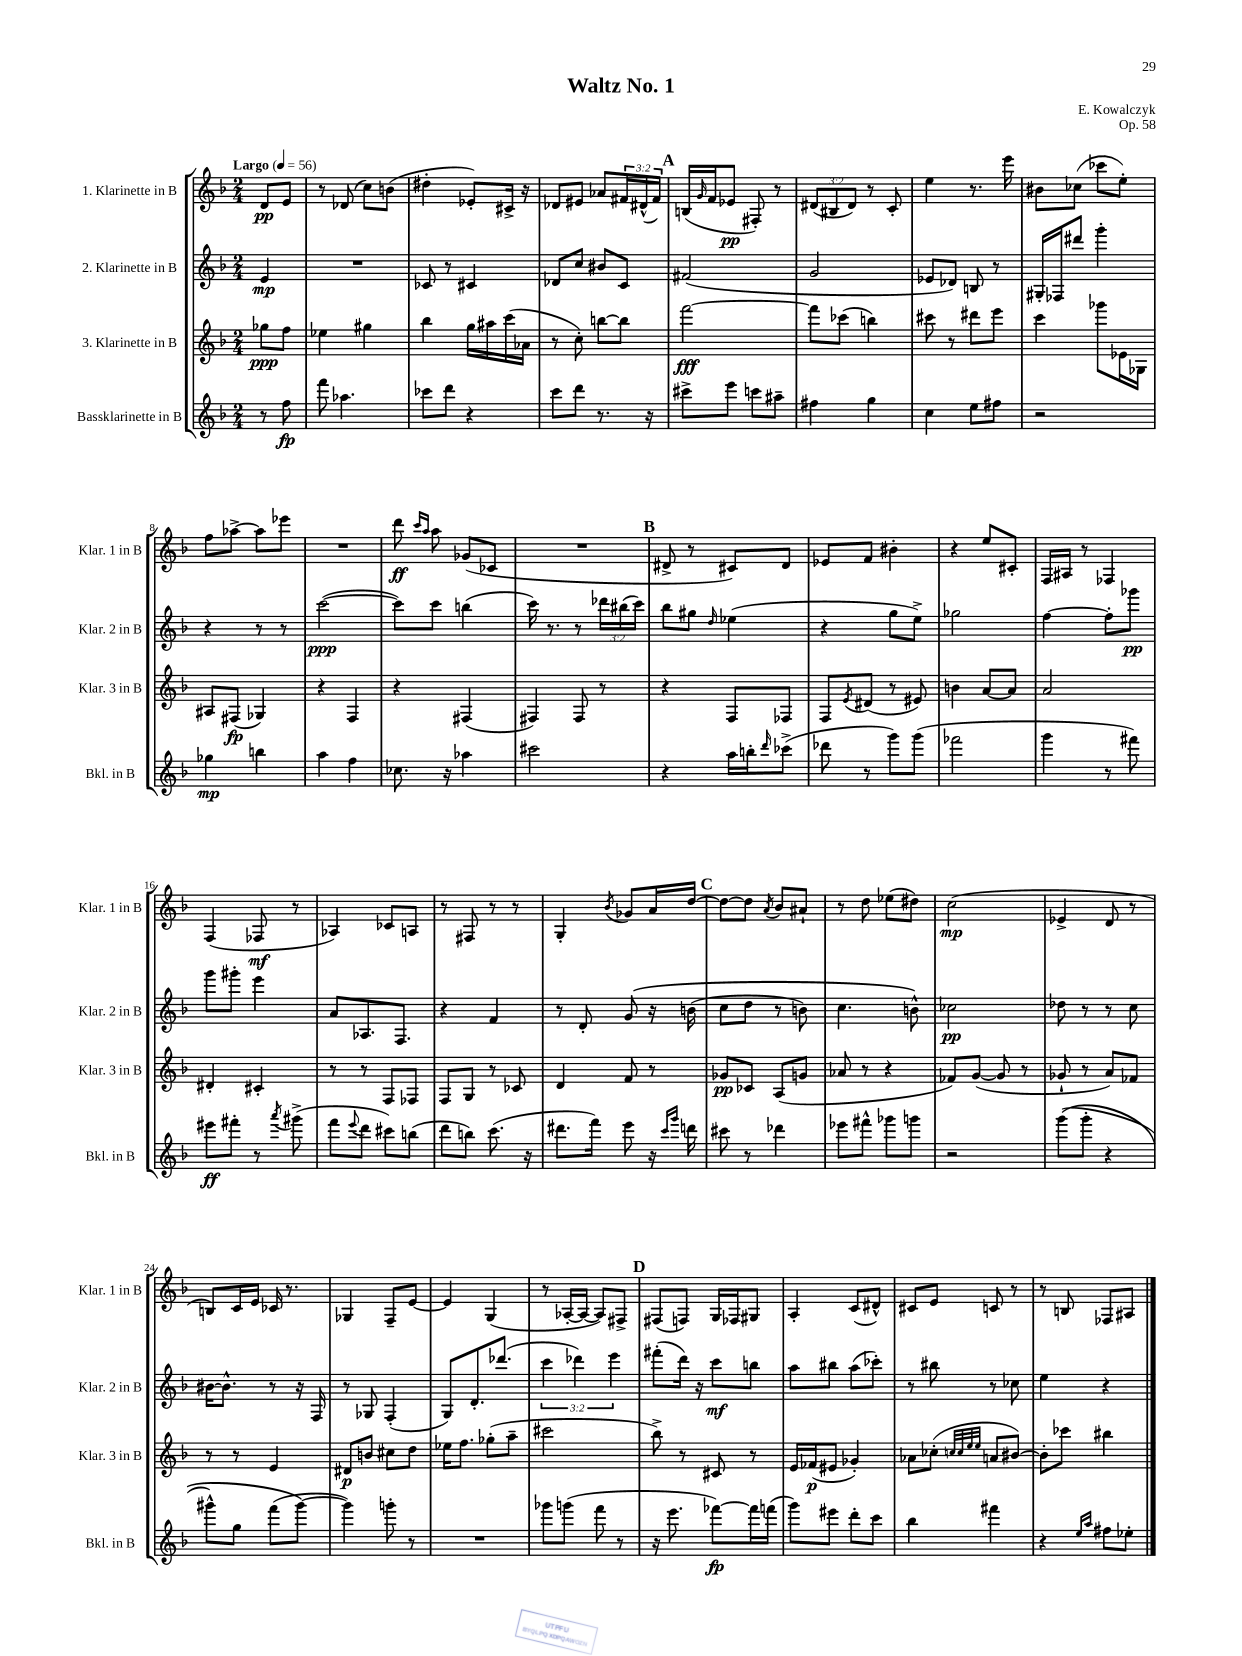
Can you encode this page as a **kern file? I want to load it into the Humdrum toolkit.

**kern	**dynam	**kern	**dynam	**kern	**dynam	**kern	**dynam
*part4	*part4	*part3	*part3	*part2	*part2	*part1	*part1
*staff4	*staff4	*staff3	*staff3	*staff2	*staff2	*staff1	*staff1
*I"Bassklarinette in B	*	*I"3. Klarinette in B	*	*I"2. Klarinette in B	*	*I"1. Klarinette in B	*
*I'Bkl. in B	*	*I'Klar. 3 in B	*	*I'Klar. 2 in B	*	*I'Klar. 1 in B	*
*clefG2	*	*clefG2	*	*clefG2	*	*clefG2	*
*k[b-]	*	*k[b-]	*	*k[b-]	*	*k[b-]	*
*M2/4	*	*M2/4	*	*M2/4	*	*M2/4	*
*MM56	*	*MM56	*	*MM56	*	*MM56	*
=	=	=	=	=	=	=	=
!	!	!	!	!	!	!LO:TX:a:B:t=Largo	!
8r	.	8gg-X\L	ppp	4e/	mp	8d/L	pp
8ff\	fp	8ff\J	.	.	.	8e/J	.
=1	=1	=1	=1	=1	=1	=1	=1
8fff\	.	4ee-X\	.	2r	.	8r	.
4.aa-X\	.	.	.	.	.	(8d-X/	.
.	.	4gg#X\	.	.	.	8cc\L)	.
.	.	.	.	.	.	(8bn\J	.
=2	=2	=2	=2	=2	=2	=2	=2
8ccc-X\L	.	4bb-\	.	8c-X/	.	4dd#X'\	.
8ddd\J	.	.	.	8r	.	.	.
4r	.	16gg\LL	.	4c#X/	.	8e-X'/L)	.
.	.	16aa#X\	.	.	.	.	.
.	.	(16ccc\	.	.	.	16c#X^/Jk	.
.	.	16a-X\JJ	.	.	.	16r	.
=3	=3	=3	=3	=3	=3	=3	=3
8ccc\L	.	8r	.	8d-X/L	.	8d-X/L	.
8ddd\J	.	8cc'\)	.	8cc/J	.	8e#X/J	.
8.r	.	[8bbn\L	.	8b#X/L	.	8a-X/L	.
.	.	8bb\J]	.	8c/J	.	24f#X/L	.
.	.	.	.	.	.	(24d#X^^/	.
16r	.	.	.	.	.	.	.
.	.	.	.	.	.	24f#/JJ)	.
!!LO:REH:place=s1:t=A
=4	=4	=4	=4	=4	=4	=4	=4
8ccc#X^\L	.	[2fff\	fff	(2f#X/	.	(16Bn/LL	.
.	.	.	.	.	.	16qqg/	.
.	.	.	.	.	.	16f/J	.
8eee\J	.	.	.	.	.	8e-X/J	pp
8cccn\L	.	.	.	.	.	8F#X'/)	.
8aa#X~\J	.	.	.	.	.	8r	.
=5	=5	=5	=5	=5	=5	=5	=5
4ff#X\	.	8fff\L]	.	2g/	.	(12d#X/L	.
.	.	.	.	.	.	12B#X/	.
.	.	(8ccc-X\J	.	.	.	.	.
.	.	.	.	.	.	12d#/J)	.
4gg\	.	4bbn\)	.	.	.	8r	.
.	.	.	.	.	.	8c'/	.
=6	=6	=6	=6	=6	=6	=6	=6
4cc\	.	8ccc#X\	.	8e-X/L	.	4ee\	.
.	.	8r	.	8d-X/J)	.	.	.
8ee\L	.	8ddd#X\L	.	8Bn/	.	8.r	.
8ff#X\J	.	8eee\J	.	8r	.	.	.
.	.	.	.	.	.	16eee\	.
=7	=7	=7	=7	=7	=7	=7	=7
2r	.	4ccc\	.	16G#X'/LL	.	8b#X\L	.
.	.	.	.	16F-X/J	.	.	.
.	.	.	.	8ddd#X/J	.	(8cc-X\J	.
.	.	8ggg-X\L	.	4ggg'\	.	8ccc-X\L	.
.	.	16e-X\L	.	.	.	8ee'\J)	.
.	.	16G-X\JJ	.	.	.	.	.
!!LO:LB:g=z
=8	=8	=8	=8	=8	=8	=8	=8
4gg-X\	mp	8A#X/L	.	4r	.	8ff\L	.
.	.	(8F#X/J	fp	.	.	[8aa-X^\J	.
4bbn\	.	4G-X/)	.	8r	.	8aa-\L]	.
.	.	.	.	8r	.	8eee-X\J	.
=9	=9	=9	=9	=9	=9	=9	=9
4aa\	.	4r	.	([2ccc\	ppp	2r	.
4ff\	.	4F/	.	.	.	.	.
=10	=10	=10	=10	=10	=10	=10	=10
8.cc-X\	.	4r	.	8ccc\L])	.	8ddd\	ff
.	.	.	.	.	.	16qqccc/LL	.
.	.	.	.	.	.	16qqaa/JJ	.
.	.	.	.	8ccc\J	.	8aa\	.
16r	.	.	.	.	.	.	.
4aa-X\	.	(4F#X/	.	(4bbn\	.	(8g-X/L	.
.	.	.	.	.	.	8c-X/J	.
=11	=11	=11	=11	=11	=11	=11	=11
2ccc#X\	.	4F#X/)	.	16ccc\)	.	2r	.
.	.	.	.	8.r	.	.	.
.	.	8F#/	.	8r	.	.	.
.	.	8r	.	24ddd-X\LL	.	.	.
.	.	.	.	(24bb#X\	.	.	.
.	.	.	.	24ccc\JJ)	.	.	.
!!LO:REH:place=s1:t=B
=12	=12	=12	=12	=12	=12	=12	=12
4r	.	4r	.	8bb-\L	.	8d#X^/	.
.	.	.	.	8gg#X\J	.	8r	.
.	.	.	.	16qqdd/	.	.	.
16aa\LL	.	8F/L	.	(4ee-X\	.	8c#X/L)	.
16bbn'\J	.	.	.	.	.	.	.
16qqddd/	.	.	.	.	.	.	.
(8ccc-X^\J	.	8F-X/J	.	.	.	8d#/J	.
=13	=13	=13	=13	=13	=13	=13	=13
8ddd-X\	.	8F/L	.	4r	.	8e-X/L	.
.	.	8qe/	.	.	.	.	.
8r	.	(8d#X/J	.	.	.	8f/J	.
8ggg\L)	.	8r	.	8gg\L	.	4b#X'\	.
(8ggg\J	.	8e#X/)	.	8ee^\J)	.	.	.
=14	=14	=14	=14	=14	=14	=14	=14
2fff-X\	.	4bn\	.	2gg-X\	.	4r	.
.	.	[8a/L	.	.	.	8ee/L	.
.	.	8a/J]	.	.	.	8c#X'/J	.
=15	=15	=15	=15	=15	=15	=15	=15
4ggg\	.	2a/	.	[4ff\	.	16F/LL	.
.	.	.	.	.	.	16A#X/JJ	.
.	.	.	.	.	.	8r	.
8r	.	.	.	8ff'\L]	.	4F-X/	.
8fff#X\)	.	.	.	8ggg-X\J	pp	.	.
!!LO:LB:g=z
=16	=16	=16	=16	=16	=16	=16	=16
8eee#X\L	ff	4d#X'/	.	8ggg\L	.	(4F/	.
8fff#X'\J	.	.	.	8ggg#X'\J	.	.	.
8r	.	4c#X'/	.	4eee\	.	8F-X/	mf
8qaaa/	.	.	.	.	.	.	.
(8ggg#X^\	.	.	.	.	.	8r	.
=17	=17	=17	=17	=17	=17	=17	=17
8fff\L	.	8r	.	8a/L	.	4A-X/)	.
8qqeee/	.	.	.	.	.	.	.
8ddd\J	.	8r	.	8.A-X/	.	.	.
8ccc#X\L)	.	8F/L	.	.	.	8c-X/L	.
.	.	.	.	8.F/J	.	.	.
(8bbn\J	.	8F-X/J	.	.	.	8An/J	.
=18	=18	=18	=18	=18	=18	=18	=18
8ddd\L	.	8F/L	.	4r	.	8r	.
8bbn\J)	.	8G/J	.	.	.	8F#X/	.
(8.ccc\	.	8r	.	4f/	.	8r	.
.	.	8c-X/	.	.	.	8r	.
16r	.	.	.	.	.	.	.
=19	=19	=19	=19	=19	=19	=19	=19
8.ddd#X\L	.	4d/	.	8r	.	4G'/	.
.	.	.	.	8d'/	.	.	.
16fff\Jk)	.	.	.	.	.	.	.
.	.	.	.	.	.	8qb-/	.
8eee\	.	8f/	.	(8g/	.	8g-X/L	.
16r	.	8r	.	16r	.	16a/L	.
16qqccc/LL	.	.	.	.	.	.	.
16qqggg/JJ	.	.	.	.	.	.	.
16dddn\	.	.	.	(16bn\	.	[16dd/JJ	.
!!LO:REH:place=s1:t=C
=20	=20	=20	=20	=20	=20	=20	=20
8ccc#X\	.	8g-X/L	pp	8cc\L	.	8dd\L_	.
8r	.	8c-X/J	.	8dd\J	.	8dd\J]	.
.	.	.	.	.	.	8qa/	.
4ddd-X\	.	(8A/L	.	8r	.	8b-/L	.
.	.	8gn/J	.	8bn\)	.	8a#X`/J	.
=21	=21	=21	=21	=21	=21	=21	=21
8eee-X\L	.	8a-X/	.	4.cc\	.	8r	.
8fff#X^^\J	.	8r	.	.	.	8dd\	.
8ggg-X\L	.	4r	.	.	.	(8ee-X\L	.
8gggn\J	.	.	.	8bn^^\)	.	8dd#X\J)	.
=22	=22	=22	=22	=22	=22	=22	=22
2r	.	8f-X/L)	.	2cc-X\	pp	(2cc\	mp
.	.	([8g/J	.	.	.	.	.
.	.	8g/]	.	.	.	.	.
.	.	8r	.	.	.	.	.
=23	=23	=23	=23	=23	=23	=23	=23
((8ggg\L	.	8g-X`/	.	8dd-X\	.	4e-X^/	.
8ggg'\J	.	8r	.	8r	.	.	.
4r	.	8a/L)	.	8r	.	8d/	.
.	.	8f-X/J	.	8cc\	.	8r	.
!!LO:LB:g=z
=24	=24	=24	=24	=24	=24	=24	=24
8ggg#X^^\L)	.	8r	.	[16b#X\KL	.	8Bn/L)	.
.	.	.	.	8.b#^^\J]	.	.	.
8gg\J	.	8r	.	.	.	16c/L	.
.	.	.	.	.	.	16e/JJ	.
(8fff\L	.	4e/	.	8r	.	16c-X/	.
.	.	.	.	.	.	8.r	.
[8ggg#\J)	.	.	.	16r	.	.	.
.	.	.	.	16F/	.	.	.
=25	=25	=25	=25	=25	=25	=25	=25
4ggg#\])	.	8d#X/L	p	8r	.	4G-X/	.
.	.	8bn/J	.	8G-X/	.	.	.
8gggn'\	.	8cc#X\L	.	(4F'/	.	8F~/L	.
8r	.	8dd\J	.	.	.	[8e/J	.
=26	=26	=26	=26	=26	=26	=26	=26
2r	.	16ee-X\KL	.	8G/L)	.	4e/]	.
.	.	8.ff\J	.	.	.	.	.
.	.	.	.	8.d'/	.	.	.
.	.	(8gg-X'\L	.	.	.	(4G/	.
.	.	.	.	(8.ddd-X/J	.	.	.
.	.	8aa~\J	.	.	.	.	.
=27	=27	=27	=27	=27	=27	=27	=27
8ggg-X\L	.	2ccc#X\	.	6ccc\	.	8r	.
(8gggn\J	.	.	.	.	.	[16A-X'/LL	.
.	.	.	.	6ddd-X\)	.	.	.
.	.	.	.	.	.	16A-/JJ_	.
8fff\	.	.	.	.	.	8A-/L])	.
.	.	.	.	6eee\	.	.	.
8r	.	.	.	.	.	8F#X^/J	.
!!LO:REH:place=s1:t=D
=28	=28	=28	=28	=28	=28	=28	=28
16r	.	8bb-^\)	.	(8fff#X'\L	.	(8F#X/L	.
8.eee\	.	.	.	.	.	.	.
.	.	8r	.	16ddd\Jk)	.	8Fn/J)	.
.	.	.	.	16r	.	.	.
[8fff-X\L)	fp	8c#X/	.	8ccc\L	mf	16G/LL	.
.	.	.	.	.	.	16F-X/J	.
16fff-\L]	.	8r	.	8bbn\J	.	8G#X/J	.
(16fffn\JJ	.	.	.	.	.	.	.
=29	=29	=29	=29	=29	=29	=29	=29
8ggg\L)	.	16e/LL	.	8aa\L	.	4A'/	.
.	.	(16f-X/J	p	.	.	.	.
8eee#X\J	.	8e#X/J	.	8bb#X\J	.	.	.
8ddd'\L	.	4g-X'/)	.	(8aa\L	.	(8c/L	.
8ccc\J	.	.	.	8ccc-X'\J)	.	8d#X^^/J)	.
=30	=30	=30	=30	=30	=30	=30	=30
4bb-\	.	8a-X\L	.	8r	.	8c#X/L	.
.	.	(8cc-X'\J	.	8bb#X\	.	8e/J	.
.	.	32qqccn/LLL	.	.	.	.	.
.	.	32qqcc/	.	.	.	.	.
.	.	32qqee/	.	.	.	.	.
.	.	32qqee/JJJ	.	.	.	.	.
4fff#X\	.	8an/L	.	8r	.	8cn/	.
.	.	[8b#X/J)	.	8cc-X\	.	8r	.
=31	=31	=31	=31	=31	=31	=31	=31
4r	.	8b#'\L]	.	4ee\	.	8r	.
.	.	8ccc-X\J	.	.	.	8Bn/	.
16qqee/LL	.	.	.	.	.	.	.
16qqaa/JJ	.	.	.	.	.	.	.
8ff#X\L	.	4bb#X\	.	4r	.	8F-X/L	.
8ee-X'\J	.	.	.	.	.	8A#X/J	.
==	==	==	==	==	==	==	==
*-	*-	*-	*-	*-	*-	*-	*-
